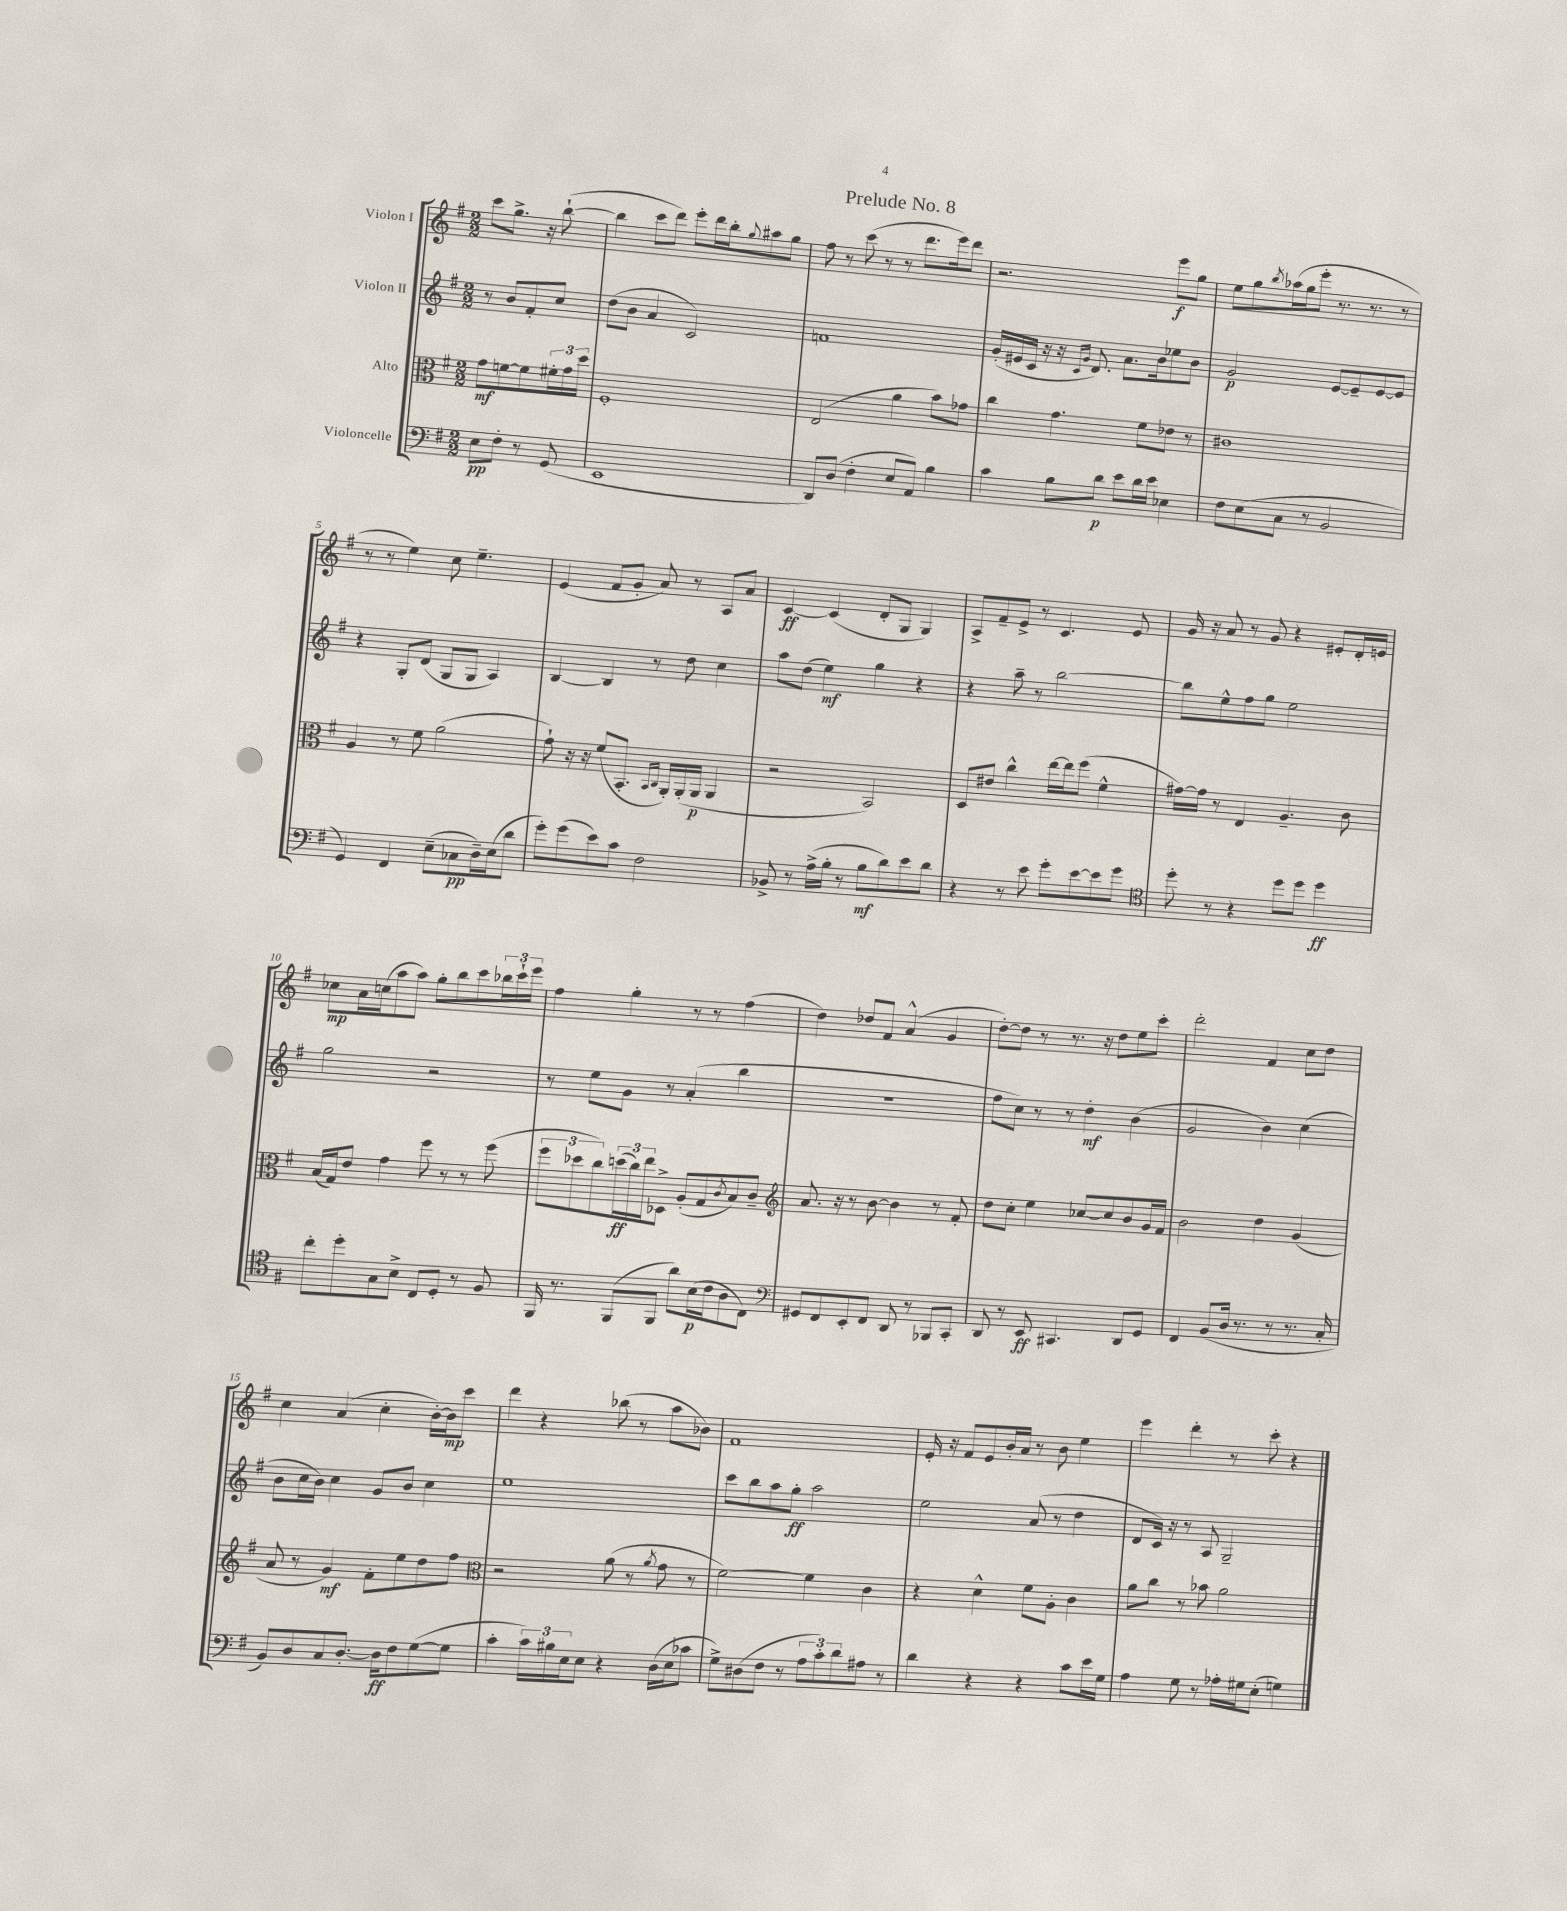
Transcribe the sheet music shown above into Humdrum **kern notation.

**kern	**kern	**kern	**kern
*staff4	*staff3	*staff2	*staff1
*clefF4	*clefC3	*clefG2	*clefG2
*k[f#]	*k[f#]	*k[f#]	*k[f#]
*M2/2	*M2/2	*M2/2	*M2/2
8E\L	8g\L	8r	8ccc\L
8F#'\J	[8f\	8b/L	8.gg^\J
8r	8f\]	8f#'/	.
.	.	.	16r
(8GG/	24f#'\L	8cc/J	([8bb`\
.	24g\	.	.
.	24dd\JJ	.	.
=	=	=	=
1EE	1F#'	(8dd\L	4bb\]
.	.	8b\J	.
.	.	4a/	8ccc\L
.	.	.	8ddd\J)
.	.	2c/)	8eee'\L
.	.	.	16ddd\L
.	.	.	16bb'\J
.	.	.	8qqgg/
.	.	.	8aa#\
.	.	.	8gg\J
=	=	=	=
8DD/L)	(2E/	1f	8ff#\
(8D/J	.	.	8r
4F#'\	.	.	(8ccc\
.	.	.	8r
8E/L	4a\	.	8r
8AA/J)	.	.	8.ddd\L
4B\	8b\L)	.	.
.	.	.	16eee\k)
.	8g-\J	.	8ddd\J
=	=	=	=
4c\	4cc\	(16g'/LL	2.r
.	.	16e#/	.
.	.	16c/JJ	.
.	.	16r	.
8B\L	4.g\	16r	.
.	.	16qqc/LL	.
.	.	16qqg/JJ	.
.	.	8.d/)	.
8d\J	.	.	.
8e\L	.	8.a\L	.
16d\L	8f#\L	.	.
16e\JJ	.	16b\k	.
4E-\	8e-\J	8ee-\	8eee\L
.	8r	8b\J	8gg\J
=	=	=	=
8F#\L	1c#	2g/	8ee\L
(8E\	.	.	8gg\
.	.	.	8qbb/
8C\J	.	.	(16aa-\L
.	.	.	16gg\J
8r	.	.	8eee'\J
2BB/	.	[8e/L	8.r
.	.	8e~/]	.
.	.	.	8.r
.	.	[8e/	.
.	.	8e/]J	8r
=	=	=	=
4GG/)	4A/	4r	8r
.	.	.	8r
4FF#/	8r	8G'/L	4ee\)
.	8f#\	(8d/J	.
(8E~\L	(2a\	8G/L	8cc\
8C-\	.	8G/J	4.ee~\
16D~\L)	.	4A/)	.
(16E\J	.	.	.
8d\J	.	.	.
=	=	=	=
8g'\L)	8g`\)	[4B/	(4e/
(8g\	16r	.	.
.	16r	.	.
8e\)	(8f#/L	4B/]	8f#/L
8c\J	8.BB'/J	.	8g'/J
2F#\	.	8r	8a/)
.	16qqBB/LL	.	.
.	16qqC/JJ	.	.
.	16AA'/LL)	.	.
.	(16AA'/	8dd\	8r
.	16AA/JJ	.	.
.	4AA/	4cc\	8A/L
.	.	.	8a/J
=	=	=	=
8BB-^/	2r	8aa\L	[4c/
8r	.	(8dd\J	.
(16A^\LL	.	4ee\)	(4c/]
16B'\JJ	.	.	.
8r	.	.	.
8B\L	2BB/)	4gg\	8d'/L
8d\)	.	.	8G/J
8e\	.	4r	4G/)
8d\J	.	.	.
=	=	=	=
4r	8D/L	4r	8A^/L
.	8e#/J	.	8f#~/
8r	4cc^^\	8aa~\	8e^/J
8e\	.	8r	8r
8g'\L	[16ee\LL	[2bb\	4.c/
.	16ee\]J	.	.
[8e\	(8ff#\J	.	.
8e\]	4f#^^\	.	.
8g\J	.	.	8e/
=	=	=	=
*clefC4	*	*	*
8dd'\	[16g#\LL)	8bb\]L	16g/
.	16g#\]JJ	.	16r
8r	8r	8ee^^\	8a/
4r	4E/	8ff#\	8r
.	.	8gg\J	8g/
8dd\L	4.A~/	2ee\	4r
8dd\J	.	.	.
4dd\	.	.	8e#'/L
.	8c\	.	16d'/L
.	.	.	16e/JJ
=	=	=	=
8cc'\L	(16B/LL	2gg\	8cc-\L
.	16G/J)	.	.
8dd'\	8e/J	.	16a\L
.	.	.	(16cc\J
8G\	4g\	.	8aa\
8B^\J	.	.	8aa\J)
8C/L	8ff#\	2r	8gg'\L
8D'/J	8r	.	8bb\
8r	8r	.	8ccc\
8F#/	(8ff#\	.	24bb-\L
.	.	.	24ccc`\
.	.	.	24eee\JJ
=	=	=	=
16FF#/	12ff#\L	8r	4ff#\
8.r	.	.	.
.	12dd-\	.	.
.	.	8ee\L	.
.	12cc\)	.	.
(8FF#/L	(24dd\L	8g\J	4gg'\
.	24cc\)	.	.
.	24ee\J	.	.
8FF#/J	8D-^\J	8r	.
8a\L)	(8A'/L	(4a'/	8r
(16B\L	8G/	.	8r
16c\J	.	.	.
.	8qc/	.	.
8A\	8B/)	4bb\	(4ff#\
8C\J)	8c~/J	.	.
=	=	=	=
*clefF4	*clefG2	*	*
8GG#/L	8.a/	1r	4dd\)
8FF#/	.	.	.
.	16r	.	.
8EE'/	8r	.	8dd-/L
8FF#/J	[8b\	.	8f#/J
8DD/	4b\]	.	(4a^^/
8r	.	.	.
8BBB-/L	8r	.	4g/
8CC'/J	8f#'/	.	.
=	=	=	=
8DD/	8dd\L	8ff#\L	[8dd'\L)
8r	8cc'\J	8cc\J)	8dd\]J
8EE/	4ee\	8r	8r
4.CC#/	.	8r	8.r
.	[8cc-/L	4dd'\	.
.	.	.	16r
.	8cc-/]	.	8dd\L
8DD/L	8b/	(4b\	8ee\
8GG/J	16g/L	.	8ccc'\J
.	16f#/JJ	.	.
=	=	=	=
4FF#/	2b\	2g/	2ddd'\
(8BB/L	.	.	.
16D/Jk	.	.	.
8.r	.	.	.
.	4dd\	4b\)	4f#/
8r	.	.	.
8.r	(4g/	(4cc\	8cc\L
.	.	.	8dd\J
16C'/	.	.	.
=	=	=	=
8BB/L)	8a/	8b\L	4cc\
8D/	8r	16cc\L	.
.	.	16b\JJ)	.
8C/	4g/)	4cc\	(4a/
[8.D'/J	.	.	.
.	8f#'\L	8g/L	4cc'\
16D\]LK	.	.	.
8F#\	8ee\	8b/J	.
([8G\	8dd\	4cc\	[16b'\LL)
.	.	.	16b\]J
8G\]J	8ff#\J	.	8ccc\J
=	=	=	=
*	*clefC3	*	*
4c'\	2r	1ee	4ddd\
24c\LL)	.	.	4r
24B#\	.	.	.
24E\J	.	.	.
8E\J	.	.	.
4r	(8a\	.	(8bb-\
.	8r	.	8r
.	8qa/	.	.
(16D\LL	8g\	.	8aa\L
16E\J	.	.	.
8c-\J	8r	.	8b-\J)
=	=	=	=
8G^\L)	[2f#\)	8ccc\L	1f#
(8D#\	.	8bb\	.
8F#\J	.	8aa\	.
8r	.	8gg'\J	.
12A\L	4f#\]	2aa\	.
12c'\)	.	.	.
12d\	.	.	.
8A#\J	4c\	.	.
8r	.	.	.
=	=	=	=
4d\	4r	2ee\	16e'/
.	.	.	16r
.	.	.	8f#/L
4r	4d^^\	.	8e/
.	.	.	16b'/L
.	.	.	16a/JJ
4r	8f#\L	(8a/	8r
.	8A'\J	8r	8b\
8c\L	4c\	4dd\	4ee\
16e\L	.	.	.
16G\JJ	.	.	.
=	=	=	=
4A\	8a\L	8d/L	4eee\
.	8cc\J	16c/Jk)	.
.	.	16r	.
8G\	8r	8r	4ddd'\
8r	8b-\	8A/	.
16A-'\LL	2a\	2G~/	8r
16G#\J	.	.	.
(8E'\J	.	.	8ccc'\
4G\)	.	.	4r
==	==	==	==
*-	*-	*-	*-
